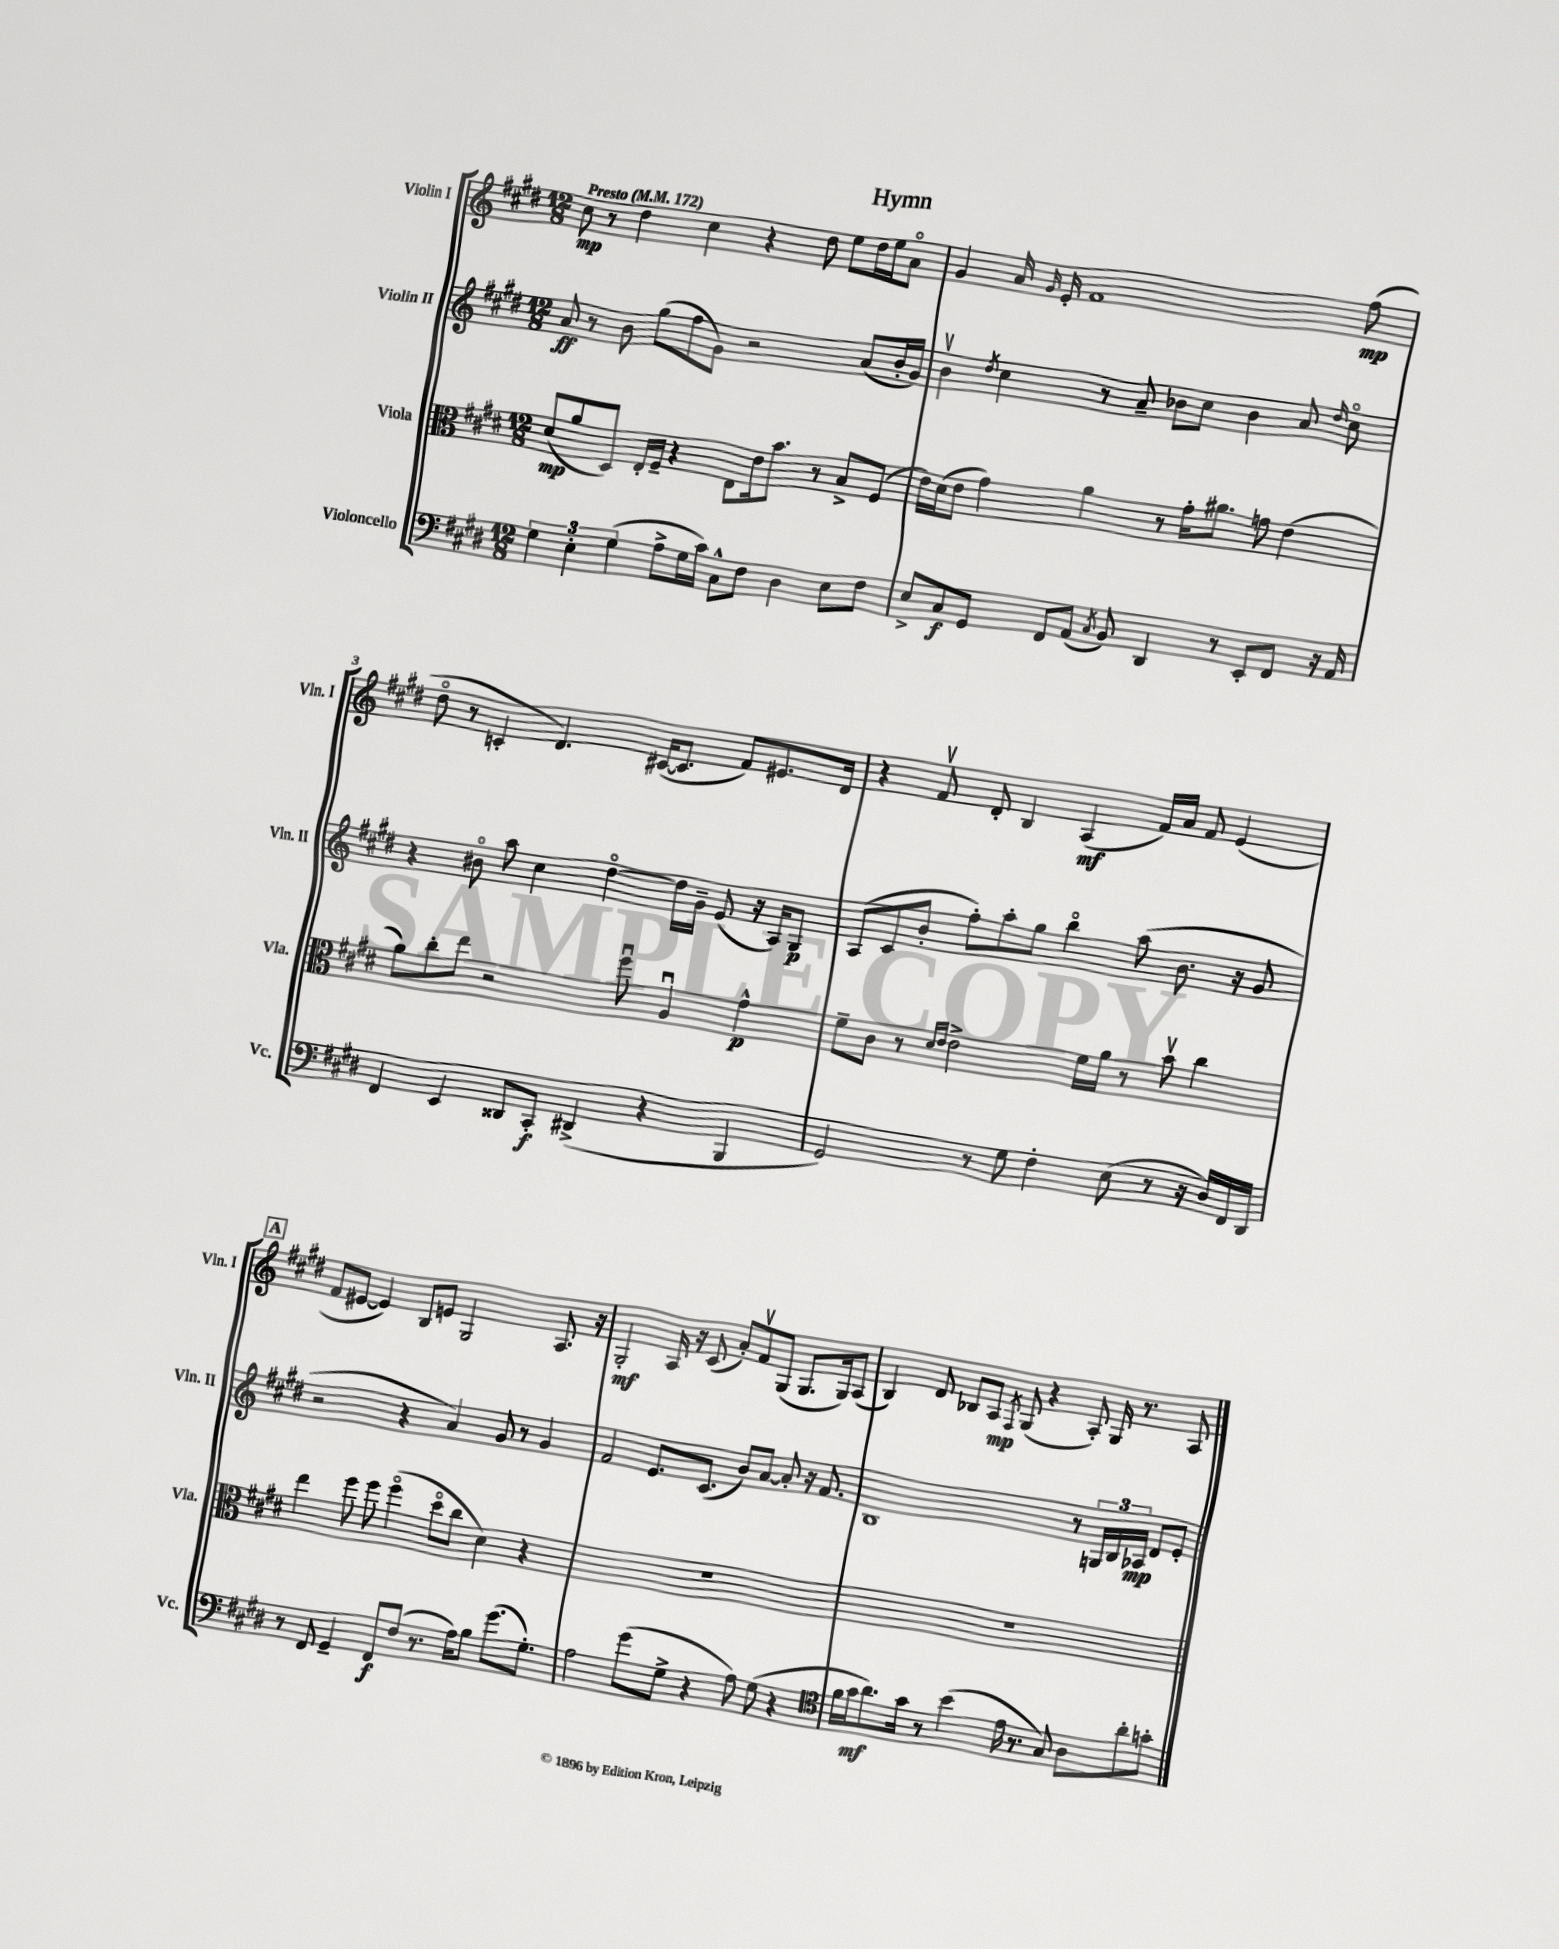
\header { title = "Hymn" }
<<
\new StaffGroup <<
\new Staff = "s0" \with { instrumentName = "Violin I" shortInstrumentName = "Vln. I" } {
    \clef treble \key e \major \numericTimeSignature \time 12/8 \tempo "Presto" 4 = 172
    \autoBeamOff cis''8\mp r8 dis''4 cis''4 r4 dis''8 e''8[ dis''16 e''16 a'8]\flageolet |
    gis'4 a'16 \grace { gis'16 } e'16-. fis'1 fis''8\mp( |
    dis''8\flageolet r8 c'4-. dis'4.) cis'16[~( cis'8.] fis'8[) eis'8. dis'16] |
    r4 fis'8\upbow dis'8-. b4 a4\mf( fis'16[) a'16] fis'8 e'4( |
    \mark \markup { \box "A" } fis'8[ eis'8]~ eis'4) b8[ e'8] gis2 a8. r16 |
    gis2-.\mf a16 r16 cis'8( a'8[-.) fis'8\upbow gis8]( gis8.[ gis16) a8]( |
    b4) dis'8 bes8[ a8]\mp \acciaccatura { fis8 } gis8( r4 a8-.) gis16 r8. a8 \bar "|." |
}
\new Staff = "s1" \with { instrumentName = "Violin II" shortInstrumentName = "Vln. II" } {
    \clef treble \key e \major \numericTimeSignature \time 12/8
    \autoBeamOff a'8\ff r8 b'8 gis''8[( fis''8 gis'8]) r2 a'8[( b'16-. gis'16]) |
    b'4\upbow \acciaccatura { dis''8 } cis''4 r8 a'8-- bes'8[ cis''8] bes'4 a'8 \grace { dis''16 } cis''8\flageolet |
    r4 bis'8\flageolet a''8 cis''4 dis''4~\flageolet dis''16[ gis'16]-- e'8( r16 a16[) gis8]\p |
    a8[( cis'8 b'8]-. fis''8[-.) a''8-. gis''8] b''4\flageolet a''8( b'8. r16 gis'8 |
    \mark \markup { \box "A" } r2 r4 a'4) gis'8 r8 gis'4 |
    fis'2 e'8.[ cis'8.]( b'8[) a'8]~ a'8-. r16 fis'8. |
    b1 r8 \tuplet 3/2 { g16[ b16 aes16]\mp } dis'8[ e'8]-. \bar "|." |
}
\new Staff = "s2" \with { instrumentName = "Viola" shortInstrumentName = "Vla." } {
    \clef alto \key e \major \numericTimeSignature \time 12/8
    \autoBeamOff dis'8[\mp( a'8 dis8]) e16[-. fis16]-- r4 e8[ e'16 b'8.] r8 b8[-> fis8]( |
    e'16[) dis'16( e'8] gis'4) a'4 r8 gis'16[-. ais'8.] g'8 e'4( |
    a'8[) cis''8-. e''8] r2 fis''8\downbow a4\downbow gis'4-^\p |
    fis'8[-- cis'8] r8 \grace { dis'16[ e'16] } e'2-> fis'16[ a'16] r8 b'8\upbow cis''4 |
    \mark \markup { \box "A" } e''4 fis''8 fis''8 fis''4\flageolet( dis''8[\flageolet cis''8] dis'4) r4 |
    R1. |
    R1. \bar "|." |
}
\new Staff = "s3" \with { instrumentName = "Violoncello" shortInstrumentName = "Vc." } {
    \clef bass \key e \major \numericTimeSignature \time 12/8
    \autoBeamOff \tuplet 3/2 { gis4 e4-. gis4( } a8[-> gis16 cis'16]) cis8[-^ fis8] dis4 e8[ fis8] |
    e8[-> cis8\f gis,8] fis,8[ a,8]( \acciaccatura { cis8 } b,8) dis,4 r8 e,8[-. fis,8] r16 a,16 |
    fis,4 e,4 disis,8[ cis,8]-.\f dis,4->( r4 b,,4 |
    gis,2) r8 gis8 fis4-. e8( r8 r16 dis16[) fis,16 dis,16] |
    \mark \markup { \box "A" } r8 fis,8 gis,4-- fis,8[\f fis8]( r8. a16[) b8] gis'8.[( gis8.]-.) |
    a2 gis'8[( gis8]-> r4 a8) gis8( r4 |
    \clef tenor fis'16[ gis'16\mf a'8.) gis'16] r8 b'4( e'16 r8. gis8) a8[ a'8-. g'8]-. \bar "|." |
}
>>
>>
